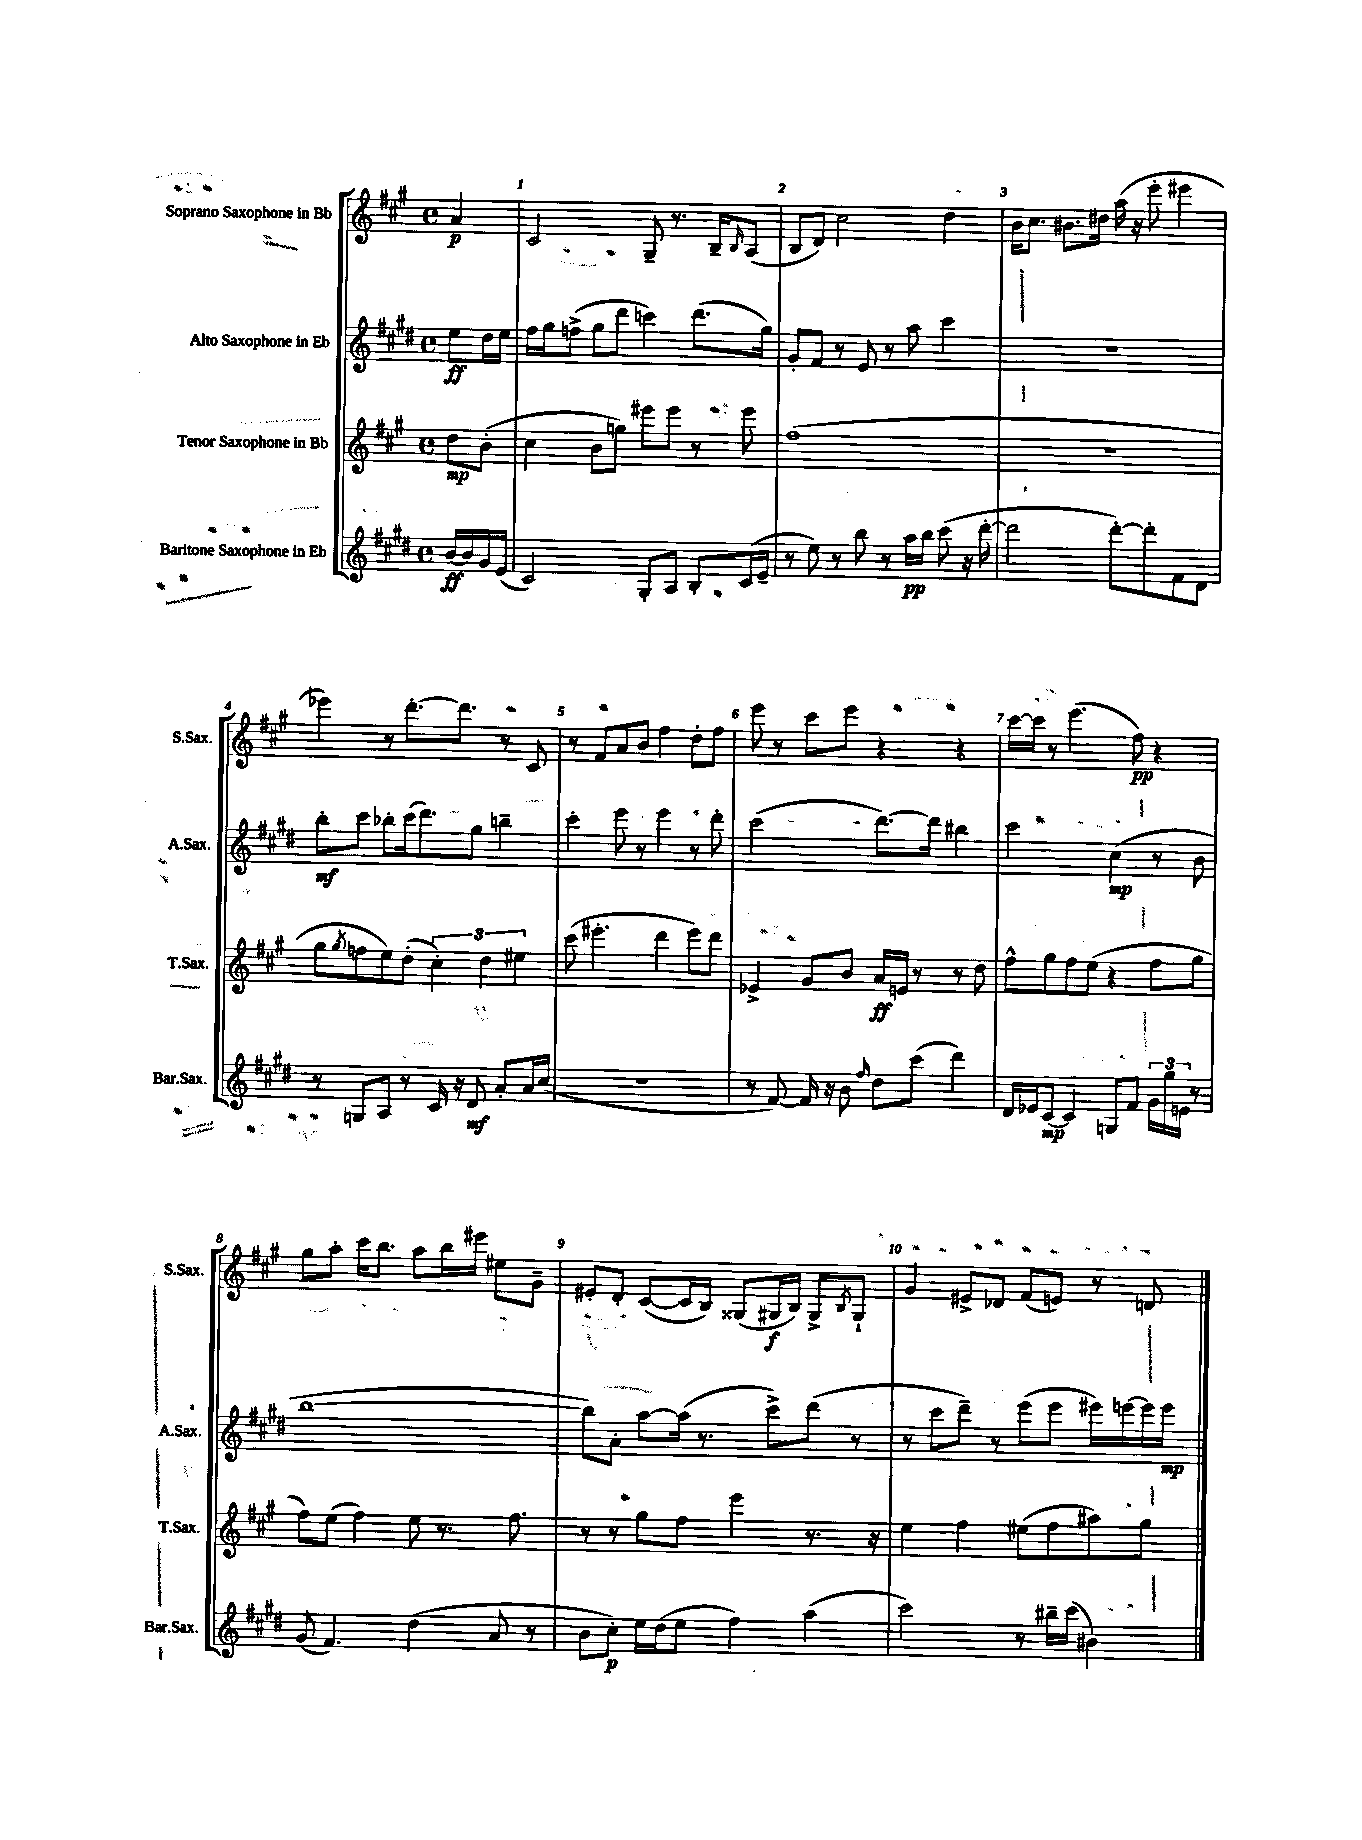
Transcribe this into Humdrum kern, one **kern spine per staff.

**kern	**kern	**kern	**kern
*staff4	*staff3	*staff2	*staff1
*clefG2	*clefG2	*clefG2	*clefG2
*k[f#c#g#d#]	*k[f#c#g#]	*k[f#c#g#d#]	*k[f#c#g#]
*M4/4	*M4/4	*M4/4	*M4/4
*met(c)	*met(c)	*met(c)	*met(c)
[16b	8dd	8ee	4a
16b]	.	.	.
16g#	(8b'	16dd#	.
(16e	.	16ee	.
=	=	=	=
2c#)	4cc#	16ff#	2c#
.	.	16gg#	.
.	.	(8ff^	.
.	8b	8gg#	.
.	8gg)	8ddd#	.
8G#'	8eee#	4ccc)	8G#~
8A	8eee#	.	8.r
8B'	8r	(8.ddd#	.
.	.	.	16B~
.	.	.	16qqB
(16c#	8eee#	.	(8A
16e~	.	16gg#)	.
=	=	=	=
8r	(1ff#	8g#'	8B
8ee)	.	8f#	8d)
8r	.	8r	2cc#
8bb	.	8e	.
8r	.	8r	.
16aa	.	8aa	.
16bb	.	.	.
(8ccc#	.	4ccc#	4dd
16r	.	.	.
[16ddd#'	.	.	.
=	=	=	=
2ddd#]	1r	1r	16b
.	.	.	8.cc#
.	.	.	8.b#
.	.	.	16dd#
[8ddd#')	.	.	(16aa
.	.	.	16r
8ddd#']	.	.	8eee'
8f#	.	.	4eee#
8d#	.	.	.
=	=	=	=
8r	8gg#	8bb'	4eee-)
.	8qgg#	.	.
8G	8ff	8ccc#	.
8A	8ee)	8bb-'	8r
8r	(8dd'	(16ccc#	[8.ddd'
.	.	8.ddd#)	.
16c#	6cc#')	.	.
16r	.	.	8.ddd]
8d#	.	8gg#	.
.	6dd	.	.
8a'	.	4bb~	8r
.	6ee#	.	.
16a	.	.	8c#
(16cc#	.	.	.
=	=	=	=
1r	(8ccc#	4ccc#'	8r
.	4.eee#'	.	8f#
.	.	8eee	8a
.	.	8r	8b
.	4ddd	4eee	4ff#
.	8eee#)	8r	8dd'
.	8ddd	8ddd#'	8ff#
=	=	=	=
8r	4e-^	(2ccc#	8eee
[8f#)	.	.	8r
16f#]	8g#	.	8ccc#
16r	.	.	.
8b	8b	.	8eee
16qqff#	.	.	.
8dd#	16a	[8.ddd#)	4r
.	16e	.	.
(8ccc#	8r	.	.
.	.	16ddd#]	.
4ddd#)	8r	4bb#	4r
.	8dd	.	.
=	=	=	=
16d#	8ff#^^	2ccc#	[16ccc#
16e-	.	.	16ccc#]
[8c#	8gg#	.	8r
4c#]	8ff#	.	(4.eee
.	(8ee	.	.
8G	4r	(4cc#	.
8f#	.	.	8ff#)
24g#	8ff#	8r	4r
24gg#	.	.	.
24e	.	.	.
8r	8gg#	8b	.
=	=	=	=
(8g#	8ff#)	[1bb	8gg#
4.f#)	(8ee	.	8aa'
.	4ff#)	.	16ccc#
.	.	.	8.bb
(4dd#	8ee	.	8aa
.	8.r	.	16bb
.	.	.	16eee#
8a	.	.	8ee#
.	8.ff#	.	.
8r	.	.	8g#~
=	=	=	=
8b	8r	8bb])	8e#'
8cc#')	8r	8a'	8d'
16ee	8gg#	[8aa	([8c#
(16dd#	.	.	.
8ee	8ff#	(16aa]	16c#]
.	.	8.r	16B)
4ff#)	4eee	.	(8G##
.	.	8ccc#^)	16G#
.	.	.	16B)
(4aa	8.r	(8ddd#	8G#^
.	.	.	8qB
.	.	8r	8G#`
.	16r	.	.
=	=	=	=
2ccc#)	4ee	8r	4g#
.	.	8ccc#	.
.	4ff#	8ddd#~)	8e#^
.	.	8r	8d-
8r	(8ee#	(8eee	(8f#
16bb#~	8ff#	8eee	8e)
(16ccc#	.	.	.
4b#)	8aa#)	16eee#)	8r
.	.	[16eee	.
.	8gg#	16eee]	8d
.	.	16eee	.
==	==	==	==
*-	*-	*-	*-
